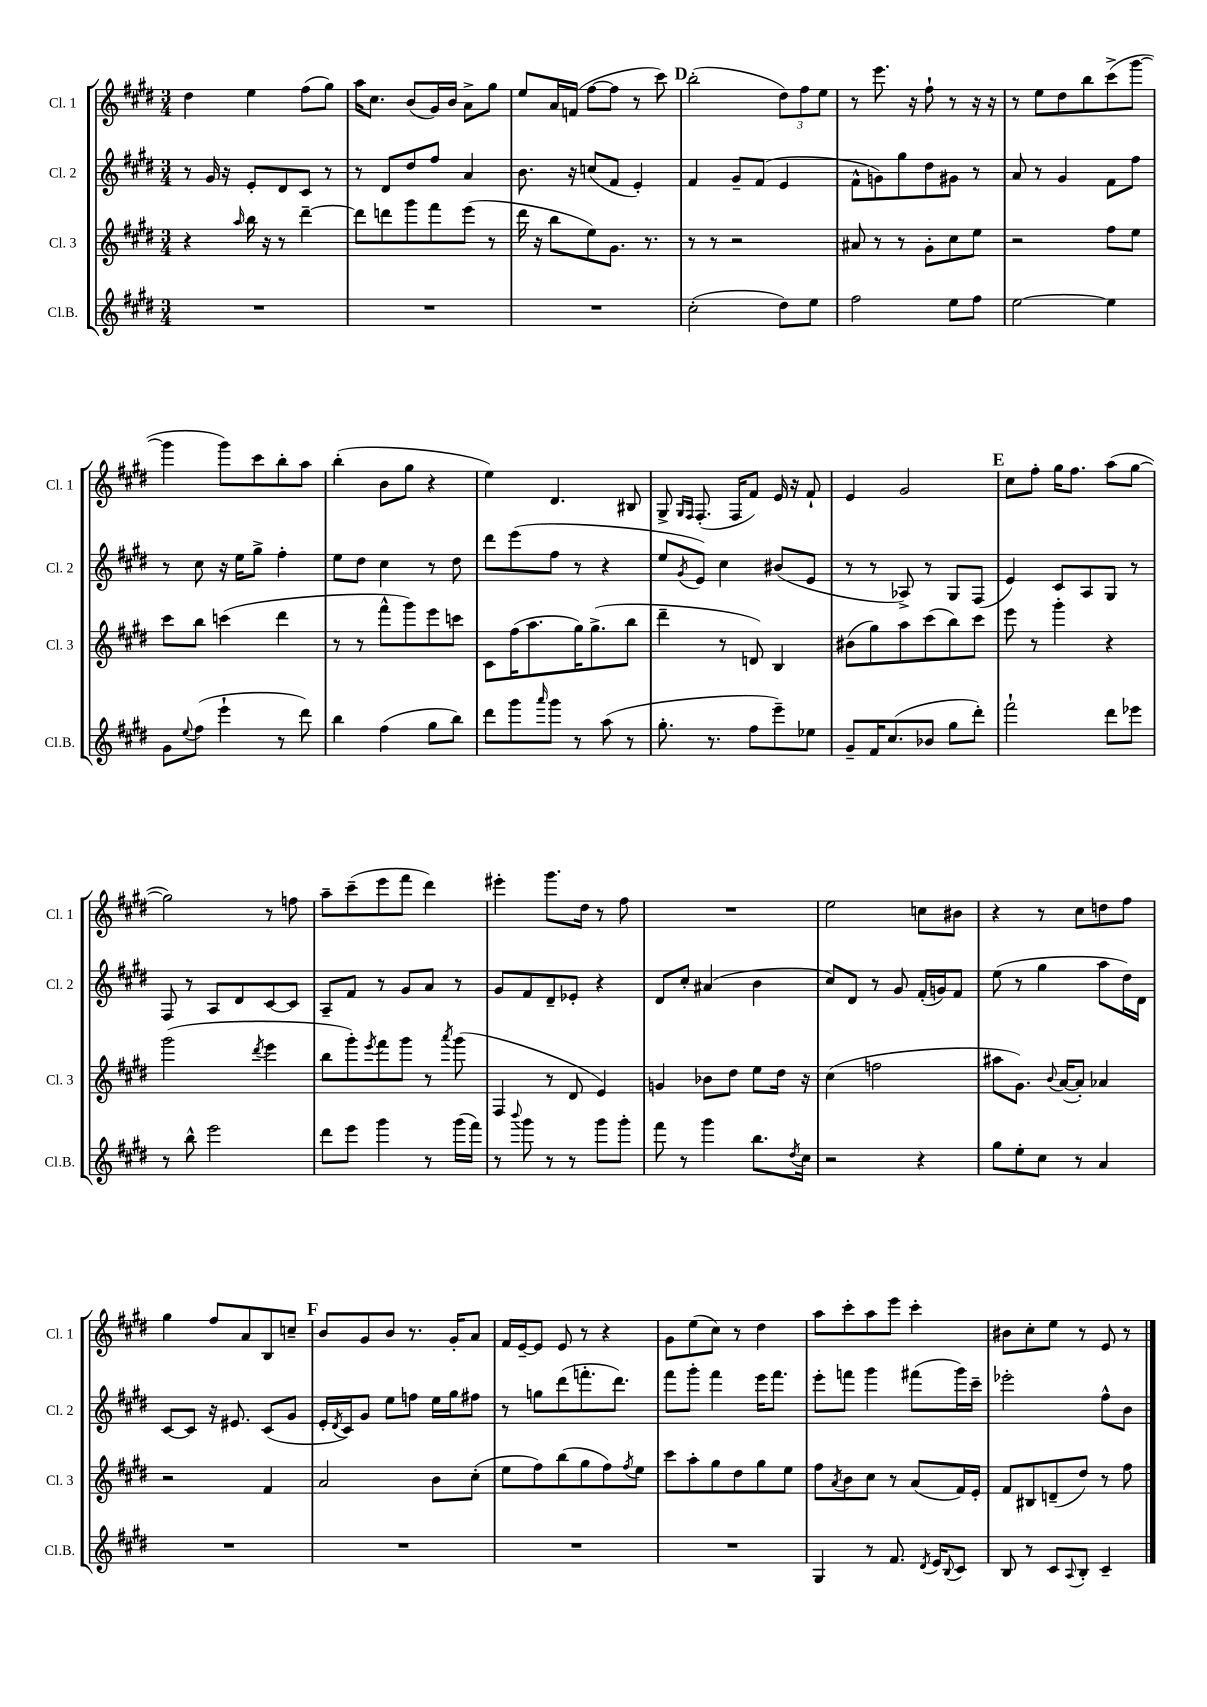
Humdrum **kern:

**kern	**kern	**kern	**kern
*staff4	*staff3	*staff2	*staff1
*clefG2	*clefG2	*clefG2	*clefG2
*k[f#c#g#d#]	*k[f#c#g#d#]	*k[f#c#g#d#]	*k[f#c#g#d#]
*M3/4	*M3/4	*M3/4	*M3/4
2.r	4r	8r	4dd#\
.	.	16g#/	.
.	.	16r	.
.	16qqaa/	.	.
.	16bb\	8e'/L	4ee\
.	16r	.	.
.	8r	8d#/	.
.	[4ddd#~\	8c#/J	(8ff#\L
.	.	8r	8gg#\J)
=	=	=	=
2.r	8ddd#\]L	8r	16aa\LK
.	.	.	8.cc#\J
.	8ddd\	8d#/L	.
.	8ggg#\	8dd#/	(8b/L
.	8fff#\	8ff#/J	16g#/L)
.	.	.	16b/JJ
.	(8eee\J	4a/	8a^\L
.	8r	.	8gg#\J
=	=	=	=
2.r	16ddd#\	8.b\	8ee/L
.	16r	.	.
.	8bb\L	.	16a/L
.	.	16r	(16f/JJ
.	8ee\)	(8cc/L	[8ff#\L
.	8.g#\J	8f#/J	8ff#\]J
.	.	4e'/)	8r
.	8.r	.	.
.	.	.	8ccc#\)
=	=	=	=
(2cc#'\	8r	4f#/	(2bb'\
.	8r	.	.
.	2r	8g#~/L	.
.	.	(8f#/J	.
8dd#\L)	.	4e/	12dd#\L)
.	.	.	12ff#\
8ee\J	.	.	.
.	.	.	12ee\J
=	=	=	=
2ff#\	8a#/	8f#^^\L	8r
.	8r	8g\)	8.eee\
.	8r	8gg#\	.
.	.	.	16r
.	8g#'\L	8dd#\	8ff#`\
8ee\L	8cc#\	8g#\J	8r
8ff#\J	8ee\J	8r	16r
.	.	.	16r
=	=	=	=
[2ee\	2r	8a/	8r
.	.	8r	8ee\L
.	.	4g#/	8dd#\
.	.	.	8bb\
4ee\]	8ff#\L	8f#\L	(8ccc#^\
.	8ee\J	8ff#\J	[8ggg#\J
=	=	=	=
8g#\L	8ccc#\L	8r	4ggg#\]
8qqee/	.	.	.
(8ff#\J	8bb\J	8cc#\	.
4eee`\	(4ccc\	16r	8ggg#\L)
.	.	16ee\LK	.
.	.	8gg#^\J	8ccc#\
8r	4ddd#\	4ff#'\	8bb'\
8ddd#\)	.	.	8aa\J
=	=	=	=
4bb\	8r	8ee\L	(4bb'\
.	8r	8dd#\J	.
(4ff#\	8fff#^^\L	4cc#\	8b\L
.	8ggg#\)	.	8gg#\J
8gg#\L	8eee\	8r	4r
8bb\J)	8ccc\J	8dd#\	.
=	=	=	=
8ddd#\L	8c#\L	8ddd#\L	4ee\)
8ggg#\	(16ff#\K	(8eee\	.
.	8.aa\	.	.
16qqaaa/	.	.	.
8ggg#\J	.	8ff#\J	4.d#/
8r	16gg#\K)	8r	.
.	(8.gg#^\	.	.
(8aa\	.	4r	.
8r	8bb\J	.	8B#/
=	=	=	=
8.gg#'\	4ddd#~\	8ee/L	8G#^/
.	.	.	16qqG#/LL
.	.	8qg#/	16qqF#/JJ
.	.	8e/J)	(8.F#'/
8.r	.	.	.
.	8r	4cc#\	.
.	.	.	16F#/LK
8ff#\L	8d/)	.	8f#/J)
8eee~\)	4B/	(8b#/L	16e/
.	.	.	16r
8ee-\J	.	8e/J	8f#`/
=	=	=	=
8g#~/L	(8b#\L	8r	4e/
16f#/K	8gg#\)	8r	.
(8.cc#/	.	.	.
.	8aa\	8A-^/)	2g#/
8b-/J	(8ccc#\	8r	.
8gg#\L	8bb\)	8G#/L	.
8ddd#'\J)	8ccc#\J	(8F#/J	.
=	=	=	=
2fff#`\	8eee\	4e/)	8cc#\L
.	8r	.	8ff#'\J
.	4ggg#'\	8c#/L	16gg#\LK
.	.	.	8.ff#\J
.	.	8A/	.
8ddd#\L	4r	8G#/J	(8aa\L
8eee-\J	.	8r	[8gg#\J
=	=	=	=
8r	(2ggg#\	8F#/	2gg#\])
8bb^^\	.	8r	.
2eee\	.	8A/L	.
.	.	8d#/	.
.	8qddd#/	.	.
.	4eee\	[8c#/	8r
.	.	8c#/]J	8ff\
=	=	=	=
8ddd#\L	8bb\L	8A~/L	8aa~\L
8eee\J	8ggg#'\)	8f#/J	(8ccc#~\
.	8qeee/	.	.
4ggg#\	8fff#\	8r	8eee\
.	8ggg#\J	8g#/L	8fff#\J
8r	8r	8a/J	4ddd#\)
.	8qaaa/	.	.
(16ggg#\LL	(8ggg#\	8r	.
16fff#\JJ)	.	.	.
=	=	=	=
8r	4F#/	8g#/L	4eee#'\
8qqbbb/	.	.	.
8ggg#\	.	8f#/	.
8r	8r	8d#~/	8.ggg#\L
8r	8d#/	8e-'/J	.
.	.	.	16dd#\Jk
8ggg#\L	4e/)	4r	8r
8ggg#'\J	.	.	8ff#\
=	=	=	=
8fff#\	4g/	8d#/L	2.r
8r	.	8cc#'/J	.
4ggg#\	8b-\L	(4a#/	.
.	8dd#\J	.	.
8.bb\L	8ee\L	4b\	.
.	16dd#\Jk	.	.
8qdd#/	.	.	.
16cc#\Jk	16r	.	.
=	=	=	=
2r	(4cc#\	8cc#/L)	2ee\
.	.	8d#/J	.
.	2ff\	8r	.
.	.	8g#/	.
4r	.	(16f#'/LL	8cc\L
.	.	16g/J)	.
.	.	8f#/J	8b#\J
=	=	=	=
8gg#\L	8aa#\L	(8ee\	4r
8ee'\	8.g#\J)	8r	.
8cc#\J	.	4gg#\	8r
.	8qqb/	.	.
.	([16a/LK	.	.
8r	8a'/]J)	.	8cc#\L
4a/	4a-/	8aa\L	8dd\
.	.	16dd#\L)	8ff#\J
.	.	16d#\JJ	.
=	=	=	=
2.r	2r	[8c#/L	4gg#\
.	.	8c#/]J	.
.	.	16r	8ff#/L
.	.	8.e#/	.
.	.	.	8a/
.	4f#/	(8c#/L	8B/
.	.	8g#/J	8cc~/J
=	=	=	=
2.r	2a/	16e'/LL	8b/L
.	.	8qd#/	.
.	.	16c#/J)	.
.	.	8g#/J	8g#/
.	.	8ee\L	8b/J
.	.	8ff\J	8.r
.	8b\L	16ee\LL	.
.	.	16gg#\J	16g#'/LK
.	(8cc#'\J	8ff#\J	8a/J
=	=	=	=
2.r	8ee\L	8r	16f#/LL
.	.	.	[16e~/J
.	8ff#\)	8gg\L	8e/]J
.	(8bb\	(8ddd#\	8e/
.	8gg#\	8.fff'\	8r
.	8ff#\)	.	4r
.	.	8.ddd#\J)	.
.	8qff#/	.	.
.	8ee\J	.	.
=	=	=	=
2.r	8ccc#\L	8fff#\L	8g#\L
.	8aa'\	8ggg#'\J	(8ee\
.	8gg#\	4fff#\	8cc#\J)
.	8dd#\	.	8r
.	8gg#\	16eee\LK	4dd#\
.	.	8.fff#\J	.
.	8ee\J	.	.
=	=	=	=
4G#/	8ff#\L	8eee'\L	8aa\L
.	8qa/	.	.
.	8b\	8fff\J	8ccc#'\
8r	8cc#\J	4ggg#\	8aa\
8.f#/	8r	.	8eee\J
.	(8a/L	(8fff#\L	4ccc#'\
8qd#/	.	.	.
16e/LK	.	.	.
8qqB/	.	.	.
8c#/J	16f#/L)	16ggg#\L)	.
.	16e'/JJ	16ccc#~\JJ	.
=	=	=	=
8B/	8f#/L	2eee-'\	8b#\L
8r	8B#/	.	8cc#'\
8c#/L	(8d~/	.	8ee\J
8qqA/	.	.	.
8B'/J	8dd#/J)	.	8r
4c#~/	8r	8ff#^^\L	8e/
.	8ff#\	8b\J	8r
==	==	==	==
*-	*-	*-	*-
